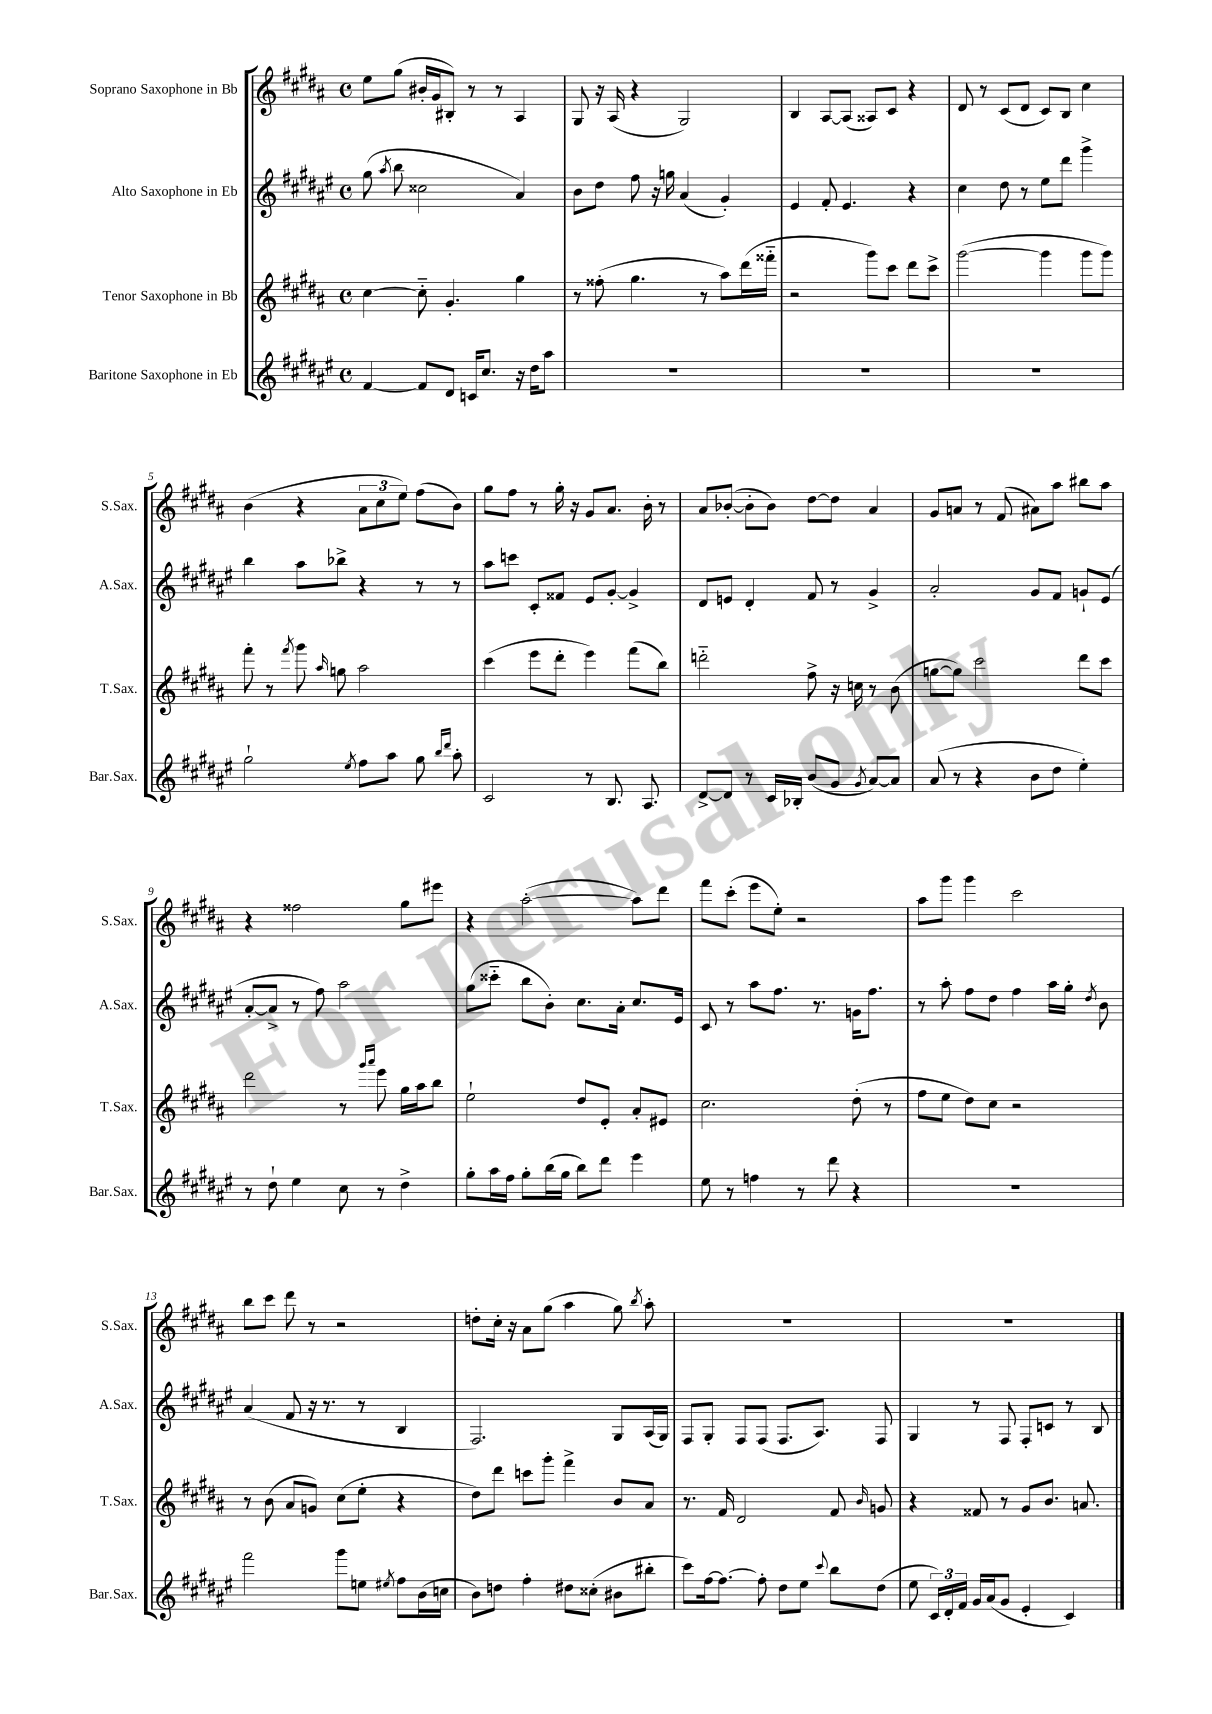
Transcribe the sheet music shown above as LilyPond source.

<<
\new StaffGroup <<
\new Staff = "s0" \with { instrumentName = "Soprano Saxophone in Bb" shortInstrumentName = "S.Sax." } {
    \clef treble \key b \major \defaultTimeSignature \time 4/4
    \autoBeamOff e''8[ gis''8]( bis'16[-. gis'16 bis8]-.) r8 r8 ais4 |
    gis8 r16 ais16( r4 gis2) |
    b4 ais8[~ ais8]( aisis8[) cis'8] r4 |
    dis'8 r8 cis'8[( dis'8] cis'8[) b8] cis''4 |
    b'4( r4 \tuplet 3/2 { ais'8[ cis''8 e''8]) } fis''8[( b'8]) |
    gis''8[ fis''8] r8 gis''16-. r16 gis'8[ ais'8.] b'16-. r8 |
    ais'8[ bes'8]~-.( bes'8[-. bes'8]) dis''8[~ dis''8] ais'4 |
    gis'8[ a'8] r8 fis'8( ais'8[) ais''8] bis''8[ ais''8] |
    r4 fisis''2 gis''8[ eis'''8] |
    r4 ais''2~-.( ais''8[) dis'''8] |
    fis'''8[ cis'''8]-.( e'''8[ e''8]-.) r2 |
    ais''8[ gis'''8] gis'''4 cis'''2 |
    b''8[ cis'''8] dis'''8 r8 r2 |
    d''8[-. cis''16]-. r16 ais'8[ gis''8]( ais''4 gis''8) \acciaccatura { b''8 } ais''8-. |
    R1 |
    R1 \bar "|." |
}
\new Staff = "s1" \with { instrumentName = "Alto Saxophone in Eb" shortInstrumentName = "A.Sax." } {
    \clef treble \key fis \major \defaultTimeSignature \time 4/4
    \autoBeamOff gis''8( \acciaccatura { ais''8 } b''8 cisis''2 ais'4) |
    b'8[ dis''8] fis''8 r16 g''16 ais'4( gis'4-.) |
    eis'4 fis'8-. eis'4. r4 |
    cis''4 dis''8 r8 eis''8[ dis'''8] gis'''4-> |
    b''4 ais''8[ bes''8]-> r4 r8 r8 |
    ais''8[ c'''8] cis'8[-. fisis'8] eis'8[ gis'8]~-. gis'4-> |
    dis'8[ e'8] dis'4-. fis'8 r8 gis'4-> |
    ais'2-. gis'8[ fis'8] g'8[-! eis'8]( |
    ais'8[~-. ais'8]-> r8 fis''8) ais''2 |
    gis''8[( cisis'''8]-_ b''8[ b'8]-.) cis''8.[ ais'16]-. cis''8.[ eis'16] |
    cis'8 r8 ais''8[ fis''8.] r8. g'16[ fis''8.] |
    r8 ais''8-. fis''8[ dis''8] fis''4 ais''16[ gis''16]-. \acciaccatura { dis''8 } b'8 |
    ais'4( fis'8 r16 r8. r8 b4 |
    fis2.) gis8[ ais16( gis16]) |
    fis8[ gis8]-. fis8[ fis8]( fis8.[ ais8.]) fis8 |
    gis4 r8 fis8 fis8[-. c'8] r8 b8 \bar "|." |
}
\new Staff = "s2" \with { instrumentName = "Tenor Saxophone in Bb" shortInstrumentName = "T.Sax." } {
    \clef treble \key b \major \defaultTimeSignature \time 4/4
    \autoBeamOff cis''4~ cis''8-_ gis'4.-. gis''4 |
    r8 fisis''8-.( gis''4. r8 ais''8[) dis'''16( fisis'''16]-_ |
    r2 gis'''8[) cis'''8] dis'''8[ cis'''8]-> |
    gis'''2~( gis'''4 gis'''8[ gis'''8]) |
    fis'''8-. r8 \acciaccatura { fis'''8 } gis'''8 \grace { ais''16 } g''8 ais''2 |
    cis'''4( e'''8[ dis'''8]-. e'''4) fis'''8[( b''8]) |
    d'''2-_ fis''8-> r16 c''16 r8 b'8( |
    g''8[~ g''8]) cis'''2 dis'''8[ cis'''8] |
    dis'''2 r8 \grace { gis'''16[ ais'''16] } e'''8 gis''16[ ais''16 b''8] |
    e''2-! dis''8[ e'8]-. ais'8[-. eis'8] |
    cis''2. dis''8-.( r8 |
    fis''8[ e''8] dis''8[) cis''8] r2 |
    r8 b'8( ais'8[ g'8]) cis''8[( e''8]-. r4 |
    dis''8[) dis'''8] c'''8[ gis'''8]-. fis'''4-> b'8[ ais'8] |
    r8. fis'16 dis'2 fis'8 \grace { b'16 } g'8 |
    r4 fisis'8 r8 gis'8[ b'8.] a'8. \bar "|." |
}
\new Staff = "s3" \with { instrumentName = "Baritone Saxophone in Eb" shortInstrumentName = "Bar.Sax." } {
    \clef treble \key fis \major \defaultTimeSignature \time 4/4
    \autoBeamOff fis'4~ fis'8[ dis'8] c'16[ cis''8.] r16 dis''16[ ais''8] |
    R1 |
    R1 |
    R1 |
    gis''2-! \acciaccatura { eis''8 } fis''8[ ais''8] gis''8 \grace { b''16[ dis'''16] } ais''8-. |
    cis'2 r8 b8. ais8. |
    dis'8[~-> dis'8] r8 cis'16[ bes16]-. b'8[( gis'8] \acciaccatura { gis'8 } ais'8[~) ais'8] |
    ais'8( r8 r4 b'8[ dis''8] eis''4-.) |
    r8 dis''8-! eis''4 cis''8 r8 dis''4-> |
    gis''8[-. ais''16 fis''16] gis''8[-. b''16( gis''16] b''8[) dis'''8] eis'''4 |
    eis''8 r8 f''4 r8 dis'''8 r4 |
    R1 |
    fis'''2 gis'''8[ e''8] \acciaccatura { eis''8 } fis''8[ b'16( c''16] |
    b'8[) d''8] fis''4-. dis''8[ cisis''8]-.( bis'8[ bis''8]-. |
    cis'''8[) fis''16~ fis''8.]~ fis''8-. dis''8[ eis''8] \appoggiatura { cis'''8 } b''8[ dis''8]( |
    eis''8 \tuplet 3/2 { cis'16[) dis'16-. fis'16] } gis'16[ ais'16( gis'8] eis'4-. cis'4) \bar "|." |
}
>>
>>
